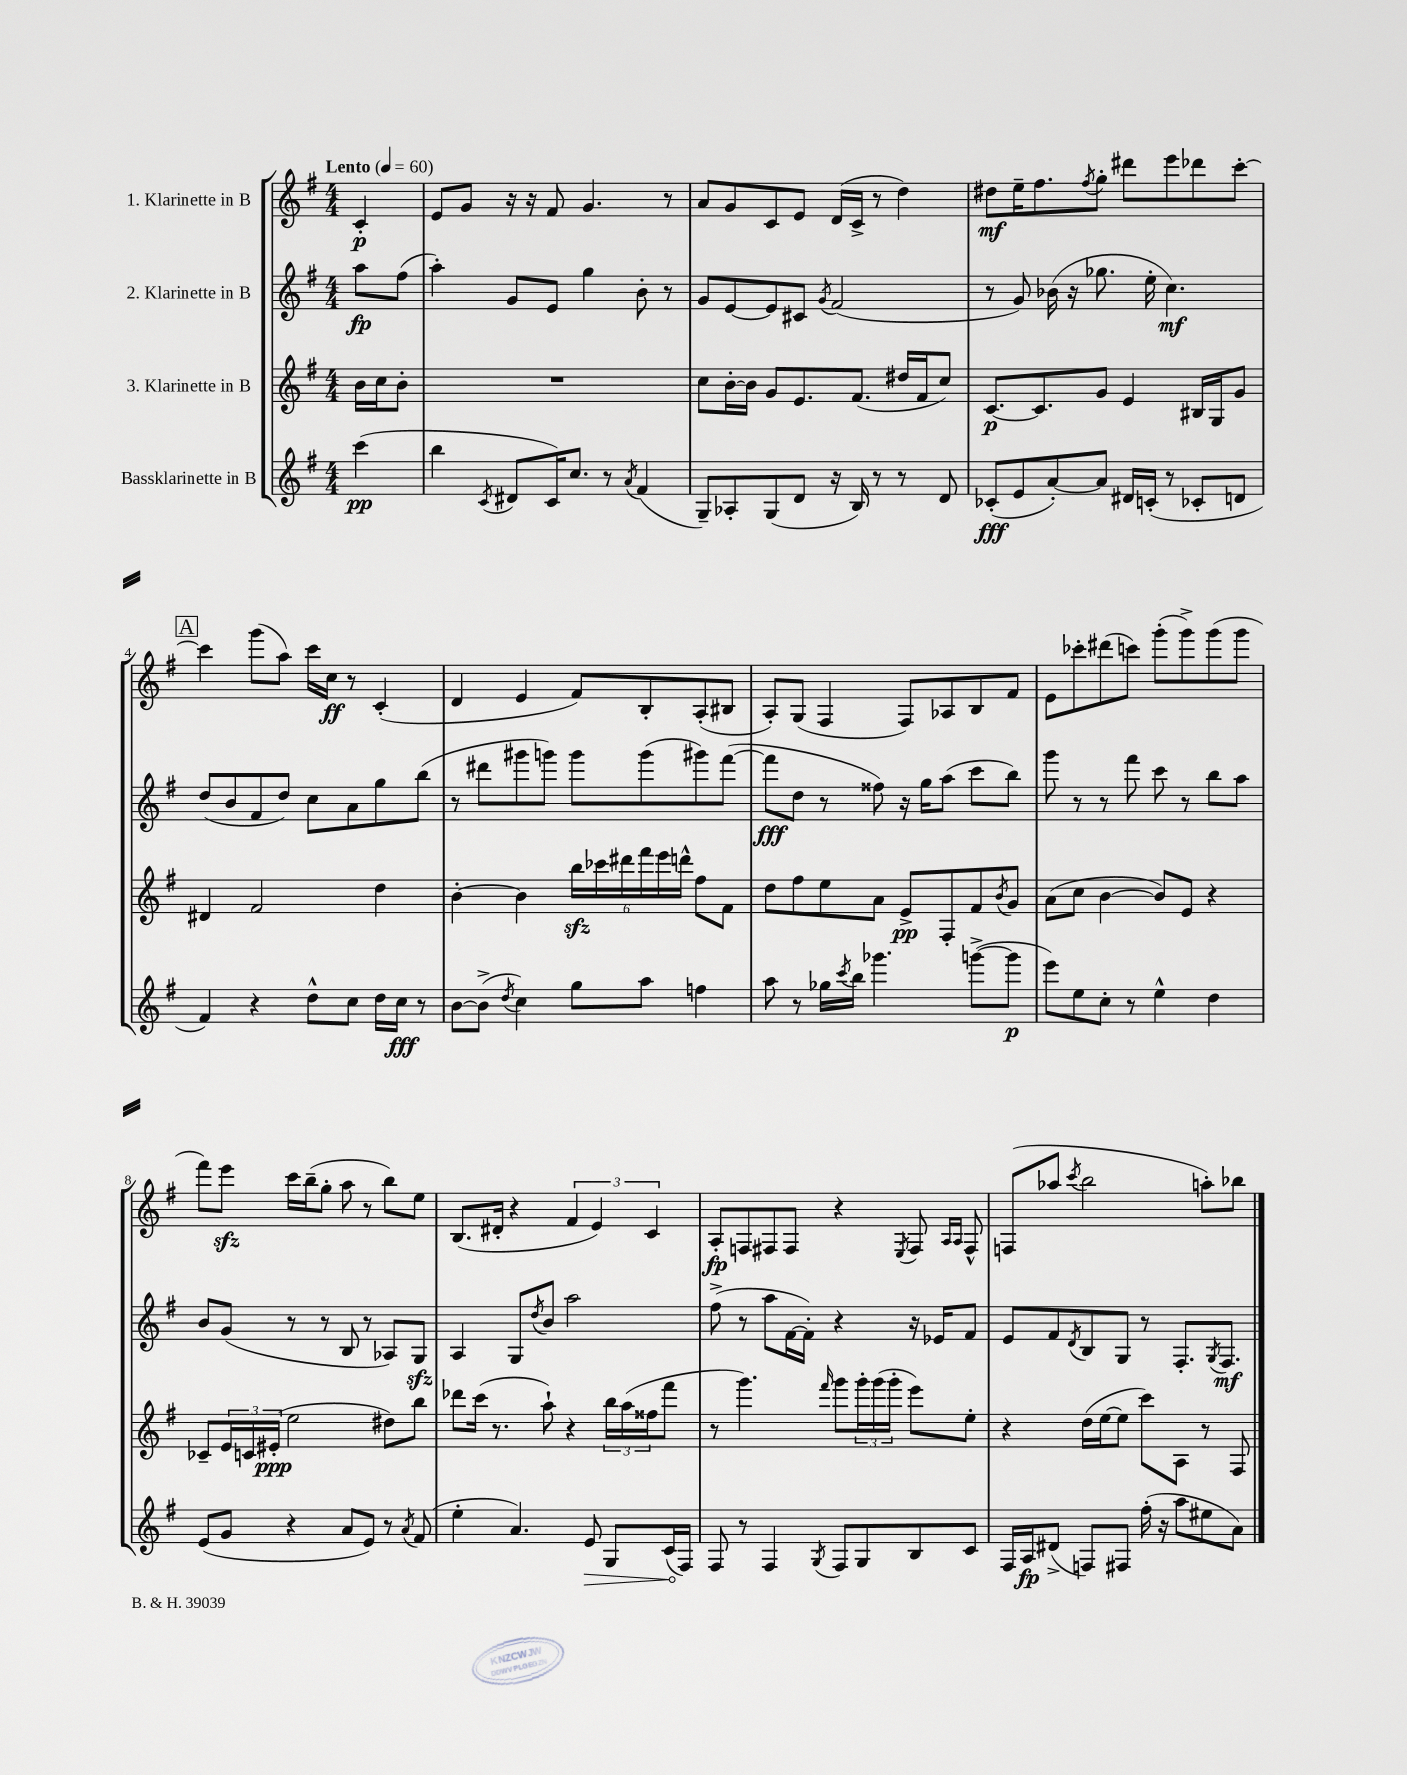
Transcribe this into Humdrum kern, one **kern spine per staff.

**kern	**kern	**kern	**kern
*staff4	*staff3	*staff2	*staff1
*clefG2	*clefG2	*clefG2	*clefG2
*k[f#]	*k[f#]	*k[f#]	*k[f#]
*M4/4	*M4/4	*M4/4	*M4/4
*MM60	*MM60	*MM60	*MM60
(4ccc\	16b\LL	8aa\L	4c'/
.	16cc\J	.	.
.	8b'\J	(8ff#\J	.
=	=	=	=
4bb\	1r	4aa'\)	8e/L
.	.	.	8g/J
8qc/	.	.	.
8d#/L	.	8g/L	16r
.	.	.	16r
16c/K)	.	8e/J	8f#/
8.cc/J	.	.	.
.	.	4gg\	4.g/
8r	.	.	.
8qa/	.	.	.
(4f#/	.	8b'\	.
.	.	8r	8r
=	=	=	=
8G~/L)	8cc\L	8g/L	8a/L
8A-'/	[16b'\L	[8e/	8g/
.	16b\]JJ	.	.
(8G/	8g/L	8e/]	8c/
8d/J	8.e/	8c#/J	8e/J
.	.	8qg/	.
16r	.	(2f#/	(16d/LL
16B/)	(8.f#/J	.	16c^/JJ
8r	.	.	8r
8r	16dd#/LL	.	4dd\)
.	16f#/J	.	.
8d/	8cc/J)	.	.
=	=	=	=
(8c-'/L	[8.c/L	8r	8dd#\L
8e/	.	8g/)	16ee~\K
.	8.c/]	.	8.ff#\
[8a'/)	.	(16b-\	.
.	.	16r	.
.	.	.	8qff#/
8a/]J	8g/J	8.gg-\	8gg'\J
16d#/LL	4e/	.	8ddd#\L
(16c'/JJ	.	16ee'\	.
8r	.	4.cc\)	8eee\
8c-'/L	16B#/LL	.	8ddd-\
.	16G/J	.	.
8d/J	8g/J	.	[8ccc'\J
=	=	=	=
4f#/)	4d#/	(8dd/L	4ccc\]
.	.	8b/	.
4r	2f#/	8f#/	(8ggg\L
.	.	8dd/J)	8aa\J)
8dd^^\L	.	8cc\L	16ccc\LL
.	.	.	16cc\JJ
8cc\J	.	8a\	8r
16dd\LL	4dd\	8gg\	(4c'/
16cc\JJ	.	.	.
8r	.	(8bb\J	.
=	=	=	=
[8b\L	[4b'\	8r	4d/
(8b^\]J	.	8ddd#\L	.
8qdd/	.	.	.
4cc\)	4b\]	8ggg#\	4e/
.	.	8ggg\J)	.
8gg\L	24bb\LL	8ggg\L	8f#/L)
.	24ccc-\	.	.
.	24ddd#\	.	.
8aa\J	24fff#\	(8ggg\	8B'/
.	24eee\	.	.
.	24ddd^^\JJ	.	.
4ff\	8ff#\L	8ggg#\)	(8A'/
.	8f#\J	([8fff#\J	8B#/J
=	=	=	=
8aa\	8dd\L	8fff#\]L	8A'/L)
8r	8ff#\	8dd\J	(8G/J
16gg-\LL	8ee\	8r	4F#/
8qccc/	.	.	.
16bb\JJ	.	.	.
4.ggg-\	8a\J	8ff##\)	.
.	8e^/L	16r	8F#/L)
.	.	16gg\LK	.
.	8F#'/	(8aa\J	8A-/
([8ggg^\L	8f#/	8ccc\L	8B/
.	8qb/	.	.
8ggg\]J	8g/J	8bb\J)	8f#/J
=	=	=	=
8eee\L)	(8a\L	8ggg\	8e\L
8ee\	8cc\J	8r	8ccc-'\
8cc'\J	[4b\	8r	(8ddd#\
8r	.	8fff#\	8ccc\J)
4ee^^\	8b/]L)	8ccc\	(8ggg'\L
.	8e/J	8r	8ggg^\)
4dd\	4r	8bb\L	(8ggg\
.	.	8aa\J	8ggg\J
=	=	=	=
(8e/L	8c-~/L	8b/L	8fff#\L)
8g/J	24e/L	(8g/J	8eee\J
.	24c/	.	.
.	(24e#'/JJ	.	.
4r	2ee\	8r	16ccc\LL
.	.	.	(16bb~\J
.	.	8r	8gg'\J
8a/L	.	8B/	8aa\
8e/J)	.	8r	8r
8r	8dd#\L)	8A-/L)	8bb\L)
8qa/	.	.	.
(8f#/	8bb\J	8G/J	8ee\J
=	=	=	=
4ee'\	8ddd-\L	4A/	(8.B/L
.	(16ccc\Jk	.	.
.	8.r	.	16d#'/Jk
4.a/)	.	8G/L	4r
.	.	8qdd/	.
.	8aa`\)	8b/J	.
.	4r	2aa\	6f#/
8e/	.	.	.
.	.	.	6e/)
8G/L	24bb\LL	.	.
.	(24aa\	.	.
.	24ff##\J	.	6c/
(16c/L	8fff#\J	.	.
16F#/JJ)	.	.	.
=	=	=	=
8F#/	8r	(8ff#^\	8A'/L
8r	4.ggg\)	8r	8F/
4F#/	.	8aa\L	8F#/
.	.	[16f#\L	8F#/J
.	.	16f#'\]JJ)	.
8qG/	16qqfff#/	.	.
8F#/L	8ggg\L	4r	4r
8G/	24ggg'\L	.	.
.	(24ggg\	.	.
.	24ggg'\JJ	.	.
.	.	.	8qE/
8B/	8eee\L)	16r	8F#/
.	.	16e-/LK	.
.	.	.	16qqA/LL
.	.	.	16qqA/JJ
8c/J	8ee'\J	8f#/J	8F#^^/
=	=	=	=
16F#/LL	4r	8e/L	(8F/L
16A/J	.	.	.
(8d#^/J	.	8f#/	8aa-/J
.	.	8qd/	8qccc/
8F/L)	(16dd\LL	8B/	2bb\
.	[16ee\J	.	.
8F#/J	8ee\]J	8G/J	.
(16ff#'\	8ccc\L)	8r	.
16r	.	.	.
8aa\L	8A\J	8.F#'/L	.
8ee#\	8r	.	8aa'\L)
.	.	8qG/	.
.	.	8.F#/J	.
8a\J)	8F#/	.	8bb-\J
==	==	==	==
*-	*-	*-	*-
